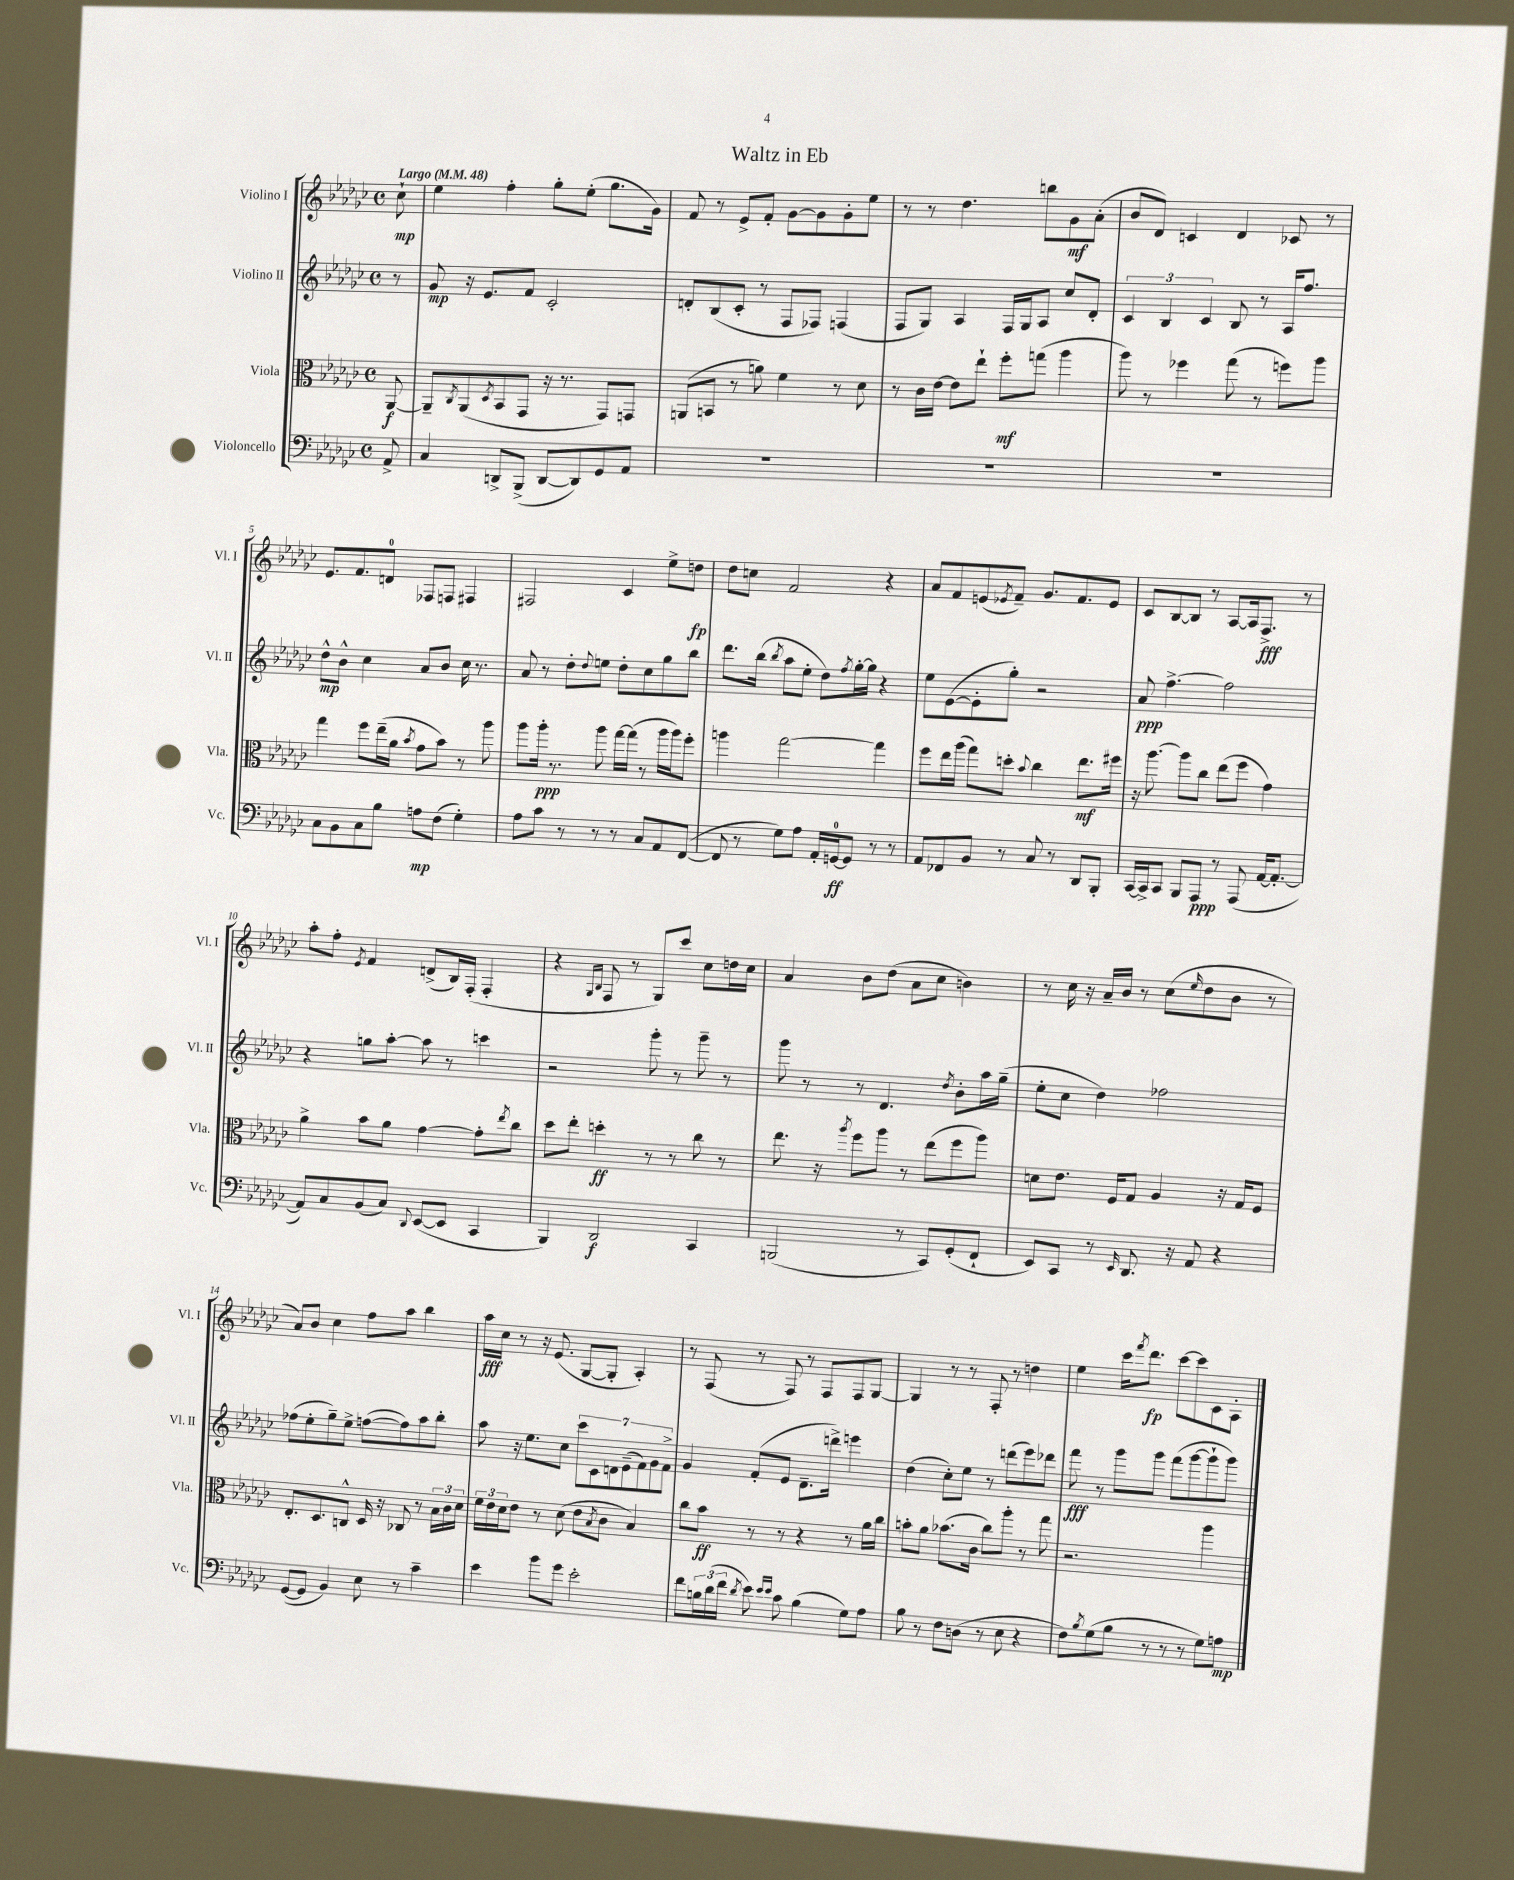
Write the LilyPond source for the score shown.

\header { title = "Waltz in Eb" }
<<
\new StaffGroup <<
\new Staff = "s0" \with { instrumentName = "Violino I" shortInstrumentName = "Vl. I" } {
    \clef treble \key ges \major \defaultTimeSignature \time 4/4 \partial 8 \tempo "Largo" 4 = 48
    ces''8-!\mp |
    ees''4 f''4-. ges''8-. ees''8-.( ges''8. ges'16) |
    f'8 r8 ees'8-> f'8-. ges'8~ ges'8 ges'8-. ees''8 |
    r8 r8 des''4. b''8 ges'8\mf aes'8-.( |
    bes'8 des'8) c'4 des'4 ces'8 r8 |
    ees'8. f'8. d'8-0 fes8 f8 fis4 |
    fis2 ces'4 ees''8-> d''8\fp |
    des''8 c''8 f'2 r4 |
    aes'8 f'8 e'8( \acciaccatura { ees'8 } f'8--) ges'8. f'8. ees'8 |
    ces'8 bes8~ bes8 r8 aes8~ aes16 f8.->\fff r8 |
    aes''8-. f''8-. \acciaccatura { ees'8 } f'4 d'8->( bes16) f16-.( f4-. |
    r4 \grace { ges16 bes16 } f8 r8 ges8) ces'''8 ces''8 d''16 ces''16 |
    aes'4 bes'8 des''8( aes'8 ces''8 b'4) |
    r8 ces''16 r16 aes'16-- bes'16 r8 ces''8( \grace { ees''16 } des''8 bes'8 r8 |
    aes'8) bes'8 ces''4 f''8 aes''8 bes''4 |
    aes''16\fff ces''16 r8 r16 ees'8.( ges8~ ges8-. aes4-.) |
    r8 f8( r8 f8) r8 f8 f8 ges8~ |
    ges4 r8 r8 f8-. r8 d''4 |
    ees''4 ces'''16 \acciaccatura { f'''8 } des'''8.\fp ces'''8~ ces'''8 ces'8 aes8-. \bar "|." |
}
\new Staff = "s1" \with { instrumentName = "Violino II" shortInstrumentName = "Vl. II" } {
    \clef treble \key ges \major \defaultTimeSignature \time 4/4 \partial 8
    r8 |
    ges'8\mp r16 ees'8. f'8 ces'2-. |
    d'8-. bes8( ces'8-. r8 f8 fes8) f4( |
    f8 ges8) aes4 f16 ges16 aes8 ces''8 des'8-. |
    \tuplet 3/2 { ces'4 bes4 ces'4 } bes8 r8 aes16 f''8. |
    des''8-^\mp bes'8-^ ces''4 aes'8 bes'8 ces''16 r8. |
    aes'8 r8 des''8-. \appoggiatura { des''8 } e''8 des''8-. ces''8 ges''8 bes''8 |
    des'''8. bes''16( \acciaccatura { bes''8 } aes''8 ees''8-. des''8) \acciaccatura { f''8 } ges''16~-. ges''16 r4 |
    ees''8 ees'8~( ees'8-. ges''8-.) r2 |
    aes'8\ppp f''4.~-> f''2 |
    r4 g''8 aes''8~-. aes''8 r8 c'''4 |
    r2 ges'''8-. r8 ges'''8-- r8 |
    ges'''8 r8 r8 des'4. \acciaccatura { des''8 } bes'8-. aes''16 ges''16--( |
    ees''8-. ces''8 des''4) fes''2 |
    fes''8( ees''8-. ges''8--) ees''8-> f''8~( f''8) aes''8 bes''8-. |
    aes''8 r16 ees''8. ces''8 \tuplet 7/4 { ces'''8 ces'8 d'8 ees'8--( f'8) ges'8 f'8-> } |
    ges'4 f'8-.( ees'8 des'8.-- d'''16->) e'''4 |
    des''4( ces''8-.) ees''8 r8 d'''8( ees'''8) des'''8 |
    f'''8\fff r8 ges'''8 ges'''8 f'''8( ges'''8~ ges'''8-! ges'''8) \bar "|." |
}
\new Staff = "s2" \with { instrumentName = "Viola" shortInstrumentName = "Vla." } {
    \clef alto \key ges \major \defaultTimeSignature \time 4/4 \partial 8
    aes,8~\f |
    aes,8-- \acciaccatura { ces8 } aes,8( \acciaccatura { des8 } bes,8 ges,8 r16 r8. ges,8) g,8 |
    a,8( b,8 r8 a'8) f'4 r8 des'8 |
    r8 ces'16 ees'16~ ees'8 ees''8-! f''8-.\mf g''8( aes''4 |
    aes''8) r8 fes''4 ges''8( r8 f''8) aes''8 |
    ges''4 f''8 ees''16--( aes'16 \acciaccatura { bes'8 } ges'8 bes'8) r8 aes''8 |
    aes''8 aes''16-.\ppp r8. aes''8 ges''16~ ges''16( r8 aes''16 aes''16) f''8-. |
    a''4 ges''2~ ges''4 |
    f''8 ees''16 aes''16( ges''8) d''8-. \appoggiatura { bes'8 } ces''4 ees''8.\mf fis''16 |
    r16 aes''8.~ aes''8 ces''8 ees''8( f''8 ges'4) |
    aes'4-> bes'8 aes'8 ges'4~ ges'8-. \acciaccatura { ees''8 } ces''8 |
    des''8 ees''8-. d''4-.\ff r8 r8 ces''8 r8 |
    ees''8. r16 \acciaccatura { aes''8 } f''8 aes''8 r8 ees''8( f''8 aes''8) |
    d'8 ees'8. f16 ges8 aes4 r16 ges16 f8 |
    ees8.-. des8. c8-^ des16 r16 ces8 r8 \tuplet 3/2 { bes16 ces'16 des'16 } |
    \tuplet 3/2 { f'16 ees'16 des'16 } ees'8 r8 des'8( ees'8 \acciaccatura { bes8 } ces'8 bes4) |
    ces''8 bes'8\ff r8 r8 r4 r8 aes'16 ces''16 |
    b'8-. aes'8 bes'8.( ces'16 ces''8) aes''8-. r8 ges''8 |
    r2. aes''4 \bar "|." |
}
\new Staff = "s3" \with { instrumentName = "Violoncello" shortInstrumentName = "Vc." } {
    \clef bass \key ges \major \defaultTimeSignature \time 4/4 \partial 8
    aes,8-> |
    ces4 d,8-> bes,,8->( d,8~ d,8) ges,8 aes,8 |
    R1 |
    R1 |
    R1 |
    ces8 bes,8 ces8 bes8 a8\mp f8( ges4-.) |
    aes8 ces'8 r8 r8 r8 ces8 aes,8 f,8~( |
    f,8 r8 ges8) aes8 aes,16-. g,16-0~\ff g,8 r8 r8 |
    aes,8 fes,8 bes,8 r8 ces8 r8 des,8 bes,,8-. |
    ces,16~ ces,16-> ces,8 bes,,8 aes,,8\ppp r8 aes,,8( aes,16~ aes,8.~-. |
    aes,8) ces8 bes,8( ces8) \appoggiatura { des,8 } ees,8~( ees,8 ces,4 |
    bes,,4) des,2\f ces,4 |
    b,,2( r8 ces,8) ges,8-.( f,8-! |
    ees,8) ces,8 r8 \grace { ees,16 } des,8. r16 aes,8 r4 |
    ges,8~( ges,8 bes,4) ees8 r8 ces'4-- |
    ees'4 bes'8 ges'8 ees'2-. |
    f'8 \tuplet 3/2 { b16 des'16( f'16 } \acciaccatura { des'8 } ees'8) \grace { ees'16 ees'16 } ces'8 b4( ges8) aes8 |
    bes8 r8 f8 d8( r8 ees8 r4 |
    f8) \acciaccatura { bes8 } ges8( bes8 r8 r8 r8 ges8) a8\mp \bar "|." |
}
>>
>>
